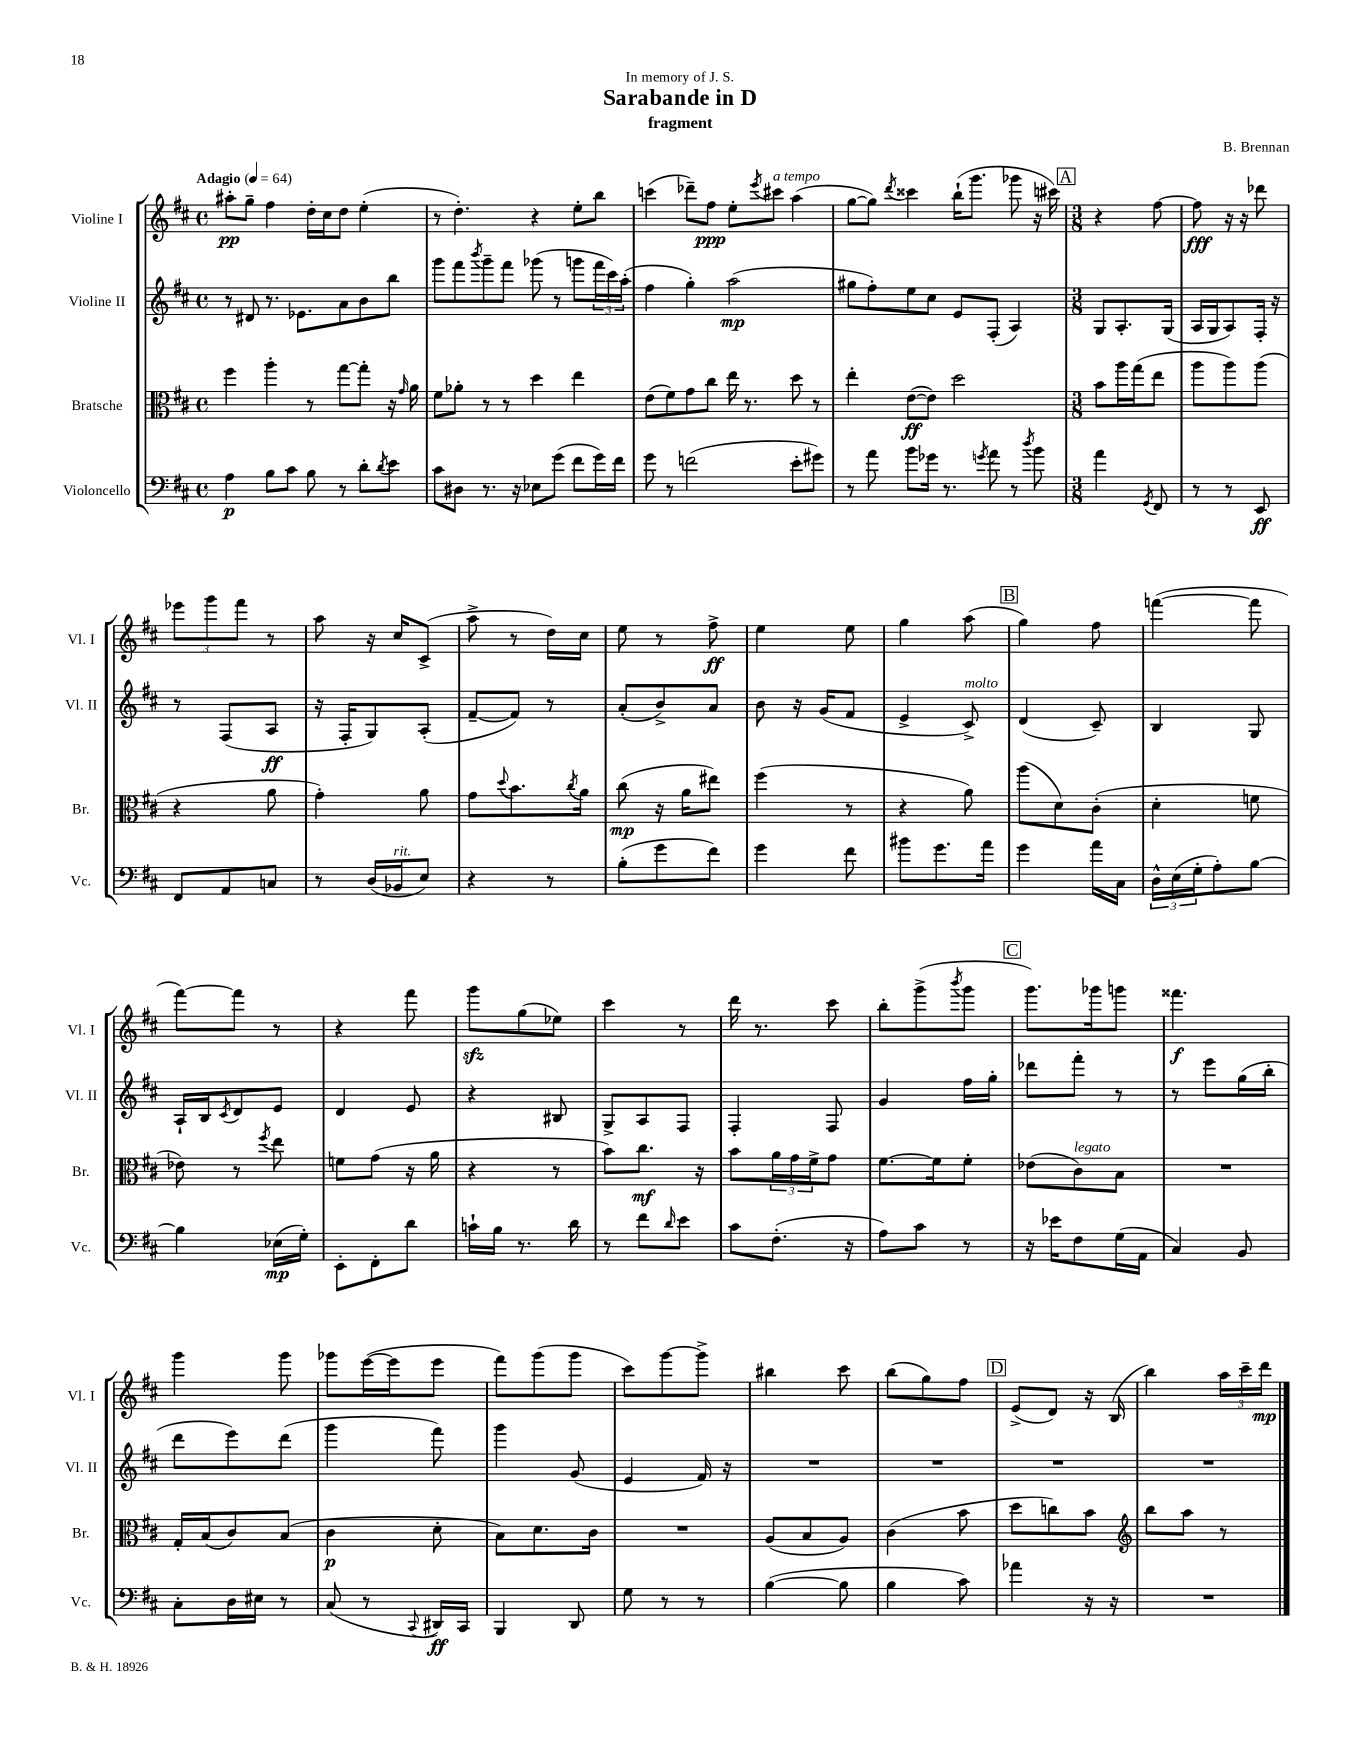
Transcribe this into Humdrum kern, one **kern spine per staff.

**kern	**dynam	**kern	**dynam	**kern	**dynam	**kern	**dynam
*part4	*part4	*part3	*part3	*part2	*part2	*part1	*part1
*staff4	*staff4	*staff3	*staff3	*staff2	*staff2	*staff1	*staff1
*I"Violoncello	*	*I"Bratsche	*	*I"Violine II	*	*I"Violine I	*
*I'Vc.	*	*I'Br.	*	*I'Vl. II	*	*I'Vl. I	*
*clefF4	*	*clefC3	*	*clefG2	*	*clefG2	*
*k[f#c#]	*	*k[f#c#]	*	*k[f#c#]	*	*k[f#c#]	*
*M4/4	*	*M4/4	*	*M4/4	*	*M4/4	*
*met(c)	*	*met(c)	*	*met(c)	*	*met(c)	*
*MM64	*	*MM64	*	*MM64	*	*MM64	*
=1	=1	=1	=1	=1	=1	=1	=1
!	!	!	!	!	!	!LO:TX:a:B:t=Adagio	!
4A\	p	4ff#\	.	8r	.	8aa#X'\L	pp
.	.	.	.	8d#X/	.	8gg~\J	.
8B\L	.	4aa'\	.	8.r	.	4ff#\	.
8c#\J	.	.	.	.	.	.	.
.	.	.	.	8.e-X\L	.	.	.
8B\	.	8r	.	.	.	16dd'\LL	.
.	.	.	.	.	.	16cc#\J	.
8r	.	[8gg\L	.	8a\	.	8dd\J	.
8d'\L	.	8gg'\J]	.	8b\	.	(4ee'\	.
8qd/	.	.	.	.	.	.	.
8e\J	.	16r	.	8bb\J	.	.	.
.	.	16qqg/	.	.	.	.	.
.	.	16a\	.	.	.	.	.
=2	=2	=2	=2	=2	=2	=2	=2
8c#\L	.	8f#\L	.	8ggg\L	.	8r	.
8D#X\J	.	8a-X'\J	.	8fff#\	.	4.dd'\)	.
.	.	.	.	8qbbb/	.	.	.
8.r	.	8r	.	8ggg~\	.	.	.
.	.	8r	.	8fff#\J	.	.	.
16r	.	.	.	.	.	.	.
8E-X\L	.	4dd\	.	(8ggg-X\	.	4r	.
(8g\J	.	.	.	8r	.	.	.
8f#\L	.	4ee\	.	8gggn\L	.	8ee'\L	.
16g\L)	.	.	.	24fff#\L	.	8bb\J	.
.	.	.	.	24ccc#\)	.	.	.
16f#\JJ	.	.	.	.	.	.	.
.	.	.	.	(24aa'\JJ	.	.	.
=3	=3	=3	=3	=3	=3	=3	=3
8g\	.	(8e\L	.	4ff#\	.	(4cccn\	.
8r	.	8f#\)	.	.	.	.	.
(2fn\	.	8g\	.	4gg'\)	.	8ddd-X~\L)	.
.	.	8cc#\J	.	.	.	8ff#\J	ppp
.	.	16ee\	.	(2aa\	mp	8ee'\L	.
.	.	8.r	.	.	.	.	.
.	.	.	.	.	.	8qeee/	.
!	!	!	!	!	!	!LO:TX:a:i:t=a tempo	!
.	.	.	.	.	.	8ccc#X\J	.
8e'\L	.	8dd\	.	.	.	(4aa\	.
8g#X\J)	.	8r	.	.	.	.	.
=4	=4	=4	=4	=4	=4	=4	=4
8r	.	4ee'\	.	8gg#X\L	.	[8gg\L	.
8a\	.	.	.	8ff#'\)	.	8gg\J])	.
.	.	.	.	.	.	8qddd/	.
8b\L	.	([8e\L	ff	8ee\	.	4ccc##X\	.
16g-X\Jk	.	8e\J])	.	8cc#\J	.	.	.
8.r	.	.	.	.	.	.	.
.	.	2dd\	.	8e/L	.	(16bb`\KL	.
.	.	.	.	.	.	8.ggg\J	.
8qgn/	.	.	.	.	.	.	.
8a\	.	.	.	(8F#'/J	.	.	.
8r	.	.	.	4A/)	.	8ggg-X\	.
8qdd/	.	.	.	.	.	.	.
8b\	.	.	.	.	.	16r	.
.	.	.	.	.	.	16ccc#X\)	.
!!LO:REH:place=s1:t=A
=5	=5	=5	=5	=5	=5	=5	=5
*M3/8	*	*M3/8	*	*M3/8	*	*M3/8	*
4a\	.	8b\L	.	8G/L	.	4r	.
.	.	16aa\L	.	8.A'/	.	.	.
.	.	(16gg\J	.	.	.	.	.
8qGG/	.	.	.	.	.	.	.
8FF#/	.	8ee\J	.	.	.	[8ff#\	.
.	.	.	.	(16G/Jk	.	.	.
=6	=6	=6	=6	=6	=6	=6	=6
8r	.	8aa\L	.	16A/LL	.	8ff#\]	fff
.	.	.	.	16G/J	.	.	.
8r	.	8aa\)	.	8A/)	.	16r	.
.	.	.	.	.	.	16r	.
8EE/	ff	(8aa\J	.	16F#'/Jk	.	8ddd-X\	.
.	.	.	.	16r	.	.	.
!!LO:LB:g=z
=7	=7	=7	=7	=7	=7	=7	=7
8FF#/L	.	4r	.	8r	.	12eee-X\L	.
.	.	.	.	.	.	12ggg\	.
8AA/	.	.	.	(8F#/L	.	.	.
.	.	.	.	.	.	12fff#\J	.
8Cn/J	.	8a\	.	8A/J	ff	8r	.
=8	=8	=8	=8	=8	=8	=8	=8
8r	.	4g'\)	.	16r	.	8aa\	.
.	.	.	.	16F#'/KL	.	.	.
(16D/LL	.	.	.	8G/)	.	16r	.
!LO:TX:a:i:t=rit.	!	!	!	!	!	!	!
16BB-X/J	.	.	.	.	.	16cc#/KL	.
8E/J)	.	8a\	.	(8A'/J	.	(8c#^/J	.
=9	=9	=9	=9	=9	=9	=9	=9
4r	.	8g\L	.	[8f#~/L	.	8aa^\	.
.	.	8qqdd/	.	.	.	.	.
.	.	8.b\	.	8f#/J])	.	8r	.
8r	.	.	.	8r	.	16dd\LL)	.
.	.	8qcc#/	.	.	.	.	.
.	.	16a\Jk	.	.	.	16cc#\JJ	.
=10	=10	=10	=10	=10	=10	=10	=10
(8B'\L	.	(8cc#\	mp	(8a'/L	.	8ee\	.
8g\	.	16r	.	8b^/)	.	8r	.
.	.	16a\KL	.	.	.	.	.
8f#\J)	.	8ee#X\J)	.	8a/J	.	8ff#^\	ff
=11	=11	=11	=11	=11	=11	=11	=11
4g\	.	(4ff#\	.	8b\	.	4ee\	.
.	.	.	.	16r	.	.	.
.	.	.	.	(16g/KL	.	.	.
8f#\	.	8r	.	8f#/J	.	8ee\	.
=12	=12	=12	=12	=12	=12	=12	=12
8b#X\L	.	4r	.	4e^/	.	4gg\	.
8.g\	.	.	.	.	.	.	.
!	!	!	!	!LO:TX:a:i:t=molto	!	!	!
.	.	8a\)	.	8c#^/)	.	(8aa\	.
16a\Jk	.	.	.	.	.	.	.
!!LO:REH:place=s1:t=B
=13	=13	=13	=13	=13	=13	=13	=13
4g\	.	(8aa\L	.	(4d/	.	4gg\)	.
.	.	8d\)	.	.	.	.	.
16a\LL	.	(8c#'\J	.	8c#~/)	.	8ff#\	.
16C#\JJ	.	.	.	.	.	.	.
=14	=14	=14	=14	=14	=14	=14	=14
24D^^\LL	.	4d'\	.	4B/	.	([4fffn\	.
(24E\	.	.	.	.	.	.	.
24G'\J	.	.	.	.	.	.	.
8A'\)	.	.	.	.	.	.	.
[8B\J	.	8fn\	.	8G/	.	8fff\]	.
!!LO:LB:g=z
=15	=15	=15	=15	=15	=15	=15	=15
4B\]	.	8e-X\)	.	16A`/LL	.	[8fff#\L)	.
.	.	.	.	16B/J	.	.	.
.	.	.	.	8qc#/	.	.	.
.	.	8r	.	8d/	.	8fff#\J]	.
.	.	8qff#/	.	.	.	.	.
(16E-X\LL	mp	8ee\	.	8e/J	.	8r	.
16G'\JJ)	.	.	.	.	.	.	.
=16	=16	=16	=16	=16	=16	=16	=16
8EE'\L	.	8fn\L	.	4d/	.	4r	.
8FF#'\	.	(8g\J	.	.	.	.	.
8d\J	.	16r	.	8e/	.	8fff#\	.
.	.	16a\	.	.	.	.	.
=17	=17	=17	=17	=17	=17	=17	=17
16cn`\LL	.	4r	.	4r	.	8gggzz\L	.
16B\JJ	.	.	.	.	.	.	.
8.r	.	.	.	.	.	(8gg\	.
.	.	8r	.	8B#X/	.	8ee-X\J)	.
16d\	.	.	.	.	.	.	.
=18	=18	=18	=18	=18	=18	=18	=18
8r	.	8b\L)	.	8G^/L	.	4ccc#\	.
8f#\L	.	8.cc#\J	mf	8A/	.	.	.
16qqd/	.	.	.	.	.	.	.
8e\J	.	.	.	8F#/J	.	8r	.
.	.	16r	.	.	.	.	.
=19	=19	=19	=19	=19	=19	=19	=19
8c#\L	.	8b\L	.	4F#'/	.	16ddd\	.
.	.	.	.	.	.	8.r	.
(8.F#'\J	.	24a\L	.	.	.	.	.
.	.	24g\	.	.	.	.	.
.	.	24f#^\J	.	.	.	.	.
.	.	8g\J	.	8F#/	.	8ccc#\	.
16r	.	.	.	.	.	.	.
=20	=20	=20	=20	=20	=20	=20	=20
8A\L)	.	[8.f#\L	.	4g/	.	8bb'\L	.
8c#\J	.	.	.	.	.	(8ggg^\	.
.	.	16f#\k]	.	.	.	.	.
.	.	.	.	.	.	8qbbb/	.
8r	.	8f#'\J	.	16ff#\LL	.	8ggg\J	.
.	.	.	.	16gg'\JJ	.	.	.
!!LO:REH:place=s1:t=C
=21	=21	=21	=21	=21	=21	=21	=21
16r	.	(8e-X\L	.	8ddd-X\L	.	8.ggg\L)	.
16e-X\KL	.	.	.	.	.	.	.
!	!	!LO:TX:a:i:t=legato	!	!	!	!	!
8F#\	.	8c#\)	.	8fff#'\J	.	.	.
.	.	.	.	.	.	16ggg-X\k	.
(16G\L	.	8B\J	.	8r	.	8gggn\J	.
16AA\JJ	.	.	.	.	.	.	.
=22	=22	=22	=22	=22	=22	=22	=22
4C#/)	.	4.r	.	8r	.	4.fff##X\	f
.	.	.	.	8eee\L	.	.	.
8BB/	.	.	.	(16gg\L	.	.	.
.	.	.	.	16bb'\JJ	.	.	.
!!LO:LB:g=z
=23	=23	=23	=23	=23	=23	=23	=23
8C#'\L	.	16G'/LL	.	8ddd\L	.	4ggg\	.
.	.	(16B/J	.	.	.	.	.
16D\L	.	8c#/)	.	8eee\)	.	.	.
16E#X\JJ	.	.	.	.	.	.	.
8r	.	(8B/J	.	(8ddd\J	.	8ggg\	.
=24	=24	=24	=24	=24	=24	=24	=24
(8C#/	.	4c#\	p	4ggg\	.	8ggg-X\L	.
8r	.	.	.	.	.	([16eee\L	.
.	.	.	.	.	.	16eee\J]	.
8qqCC#/	.	.	.	.	.	.	.
16DD#X/LL)	ff	8d'\	.	8fff#\)	.	8eee\J	.
16CC#/JJ	.	.	.	.	.	.	.
=25	=25	=25	=25	=25	=25	=25	=25
4BBB/	.	8B\L)	.	4ggg\	.	8fff#\L)	.
.	.	8.d\	.	.	.	(8ggg\	.
8DD/	.	.	.	(8g/	.	8ggg\J	.
.	.	16c#\Jk	.	.	.	.	.
=26	=26	=26	=26	=26	=26	=26	=26
8G\	.	4.r	.	4e/	.	8ccc#\L)	.
8r	.	.	.	.	.	[8ggg\	.
8r	.	.	.	16f#/)	.	8ggg^\J]	.
.	.	.	.	16r	.	.	.
=27	=27	=27	=27	=27	=27	=27	=27
([4B\	.	(8A/L	.	4.r	.	4bb#X\	.
.	.	8B/	.	.	.	.	.
8B\]	.	8A/J)	.	.	.	8ccc#\	.
=28	=28	=28	=28	=28	=28	=28	=28
4B\	.	(4c#\	.	4.r	.	(8bb\L	.
.	.	.	.	.	.	8gg\)	.
8c#\)	.	8b\	.	.	.	8ff#\J	.
!!LO:REH:place=s1:t=D
=29	=29	=29	=29	=29	=29	=29	=29
4a-X\	.	8dd\L	.	4.r	.	(8e^/L	.
.	.	8ccn\)	.	.	.	8d/J)	.
16r	.	8b\J	.	.	.	16r	.
16r	.	.	.	.	.	(16B/	.
=30	=30	=30	=30	=30	=30	=30	=30
*	*	*clefG2	*	*	*	*	*
4.r	.	8bb\L	.	4.r	.	4bb\)	.
.	.	8aa\J	.	.	.	.	.
.	.	8r	.	.	.	24aa\LL	.
.	.	.	.	.	.	24ccc#~\	.
.	.	.	.	.	.	24ddd\JJ	mp
==	==	==	==	==	==	==	==
*-	*-	*-	*-	*-	*-	*-	*-
